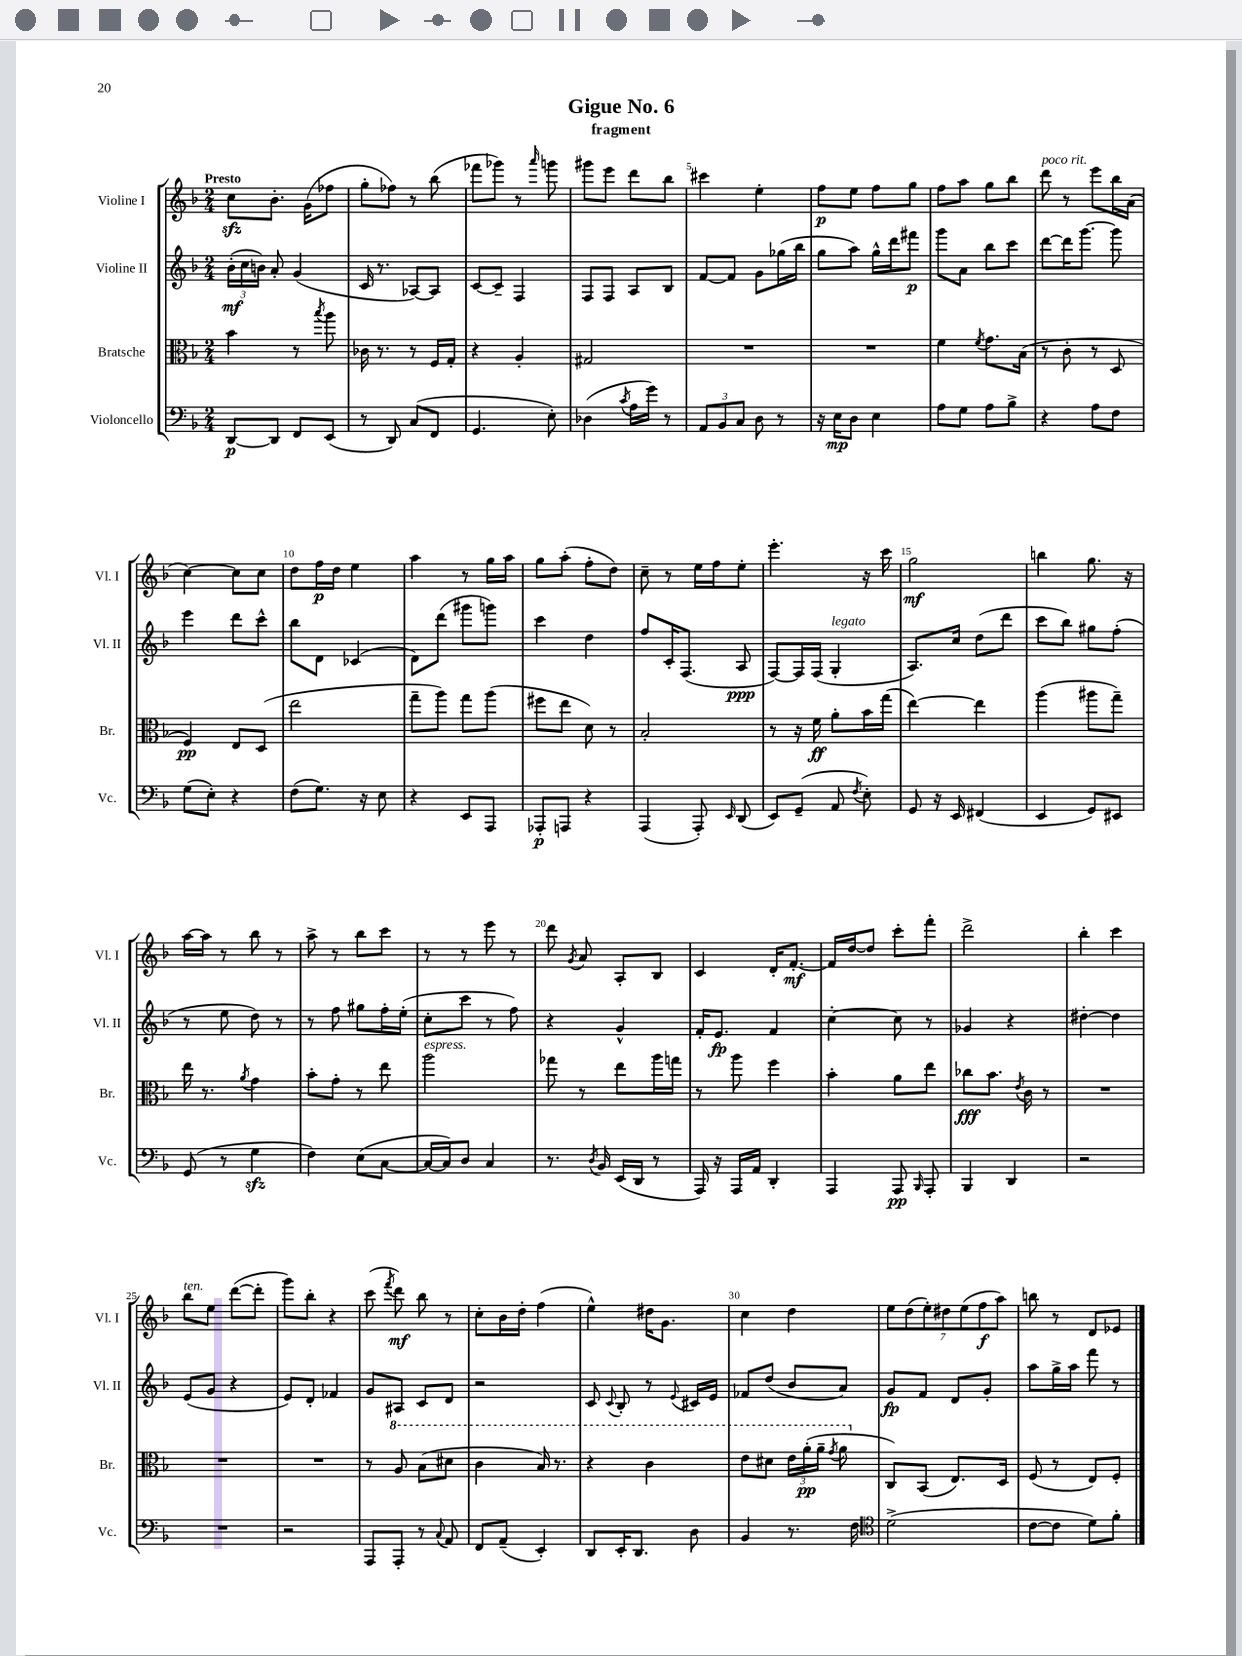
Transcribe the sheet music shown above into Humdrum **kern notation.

**kern	**kern	**kern	**kern
*staff4	*staff3	*staff2	*staff1
*clefF4	*clefC3	*clefG2	*clefG2
*k[b-]	*k[b-]	*k[b-]	*k[b-]
*M2/4	*M2/4	*M2/4	*M2/4
[8DD	4b-	(24b-'	8cc
.	.	24cc	.
.	.	24b)	.
8DD]	.	8a'	8.b-'
8FF	8r	(4g	.
.	.	.	(16g
.	8qbb-	.	.
(8EE	8aa	.	8ff-
=	=	=	=
8r	16c-	16c	8gg'
.	8.r	8.r	.
8DD)	.	.	8ff-)
(8C	8r	[8A-)	8r
8FF	16F	8A-]	(8bb-
.	16G'	.	.
=	=	=	=
4.GG	4r	[8c	8fff-
.	.	8c~]	8ggg-)
.	4A'	4F	8r
.	.	.	16qqaaa
8E')	.	.	8ggg
=	=	=	=
(4D-	2G#	8F	8ggg#
.	.	8F	8eee
8qc	.	.	.
16A	.	8A	8ddd
16g)	.	.	.
8r	.	8B-	8bb-
=	=	=	=
12AA	2r	[8f	4ccc#
12BB-	.	.	.
.	.	8f]	.
12C	.	.	.
8D	.	8g	4ee'
8r	.	(16gg-	.
.	.	16bb-	.
=	=	=	=
16r	2r	8gg	8ff
16E	.	.	.
8D	.	8aa)	8ee
4E	.	16gg^^	8ff
.	.	16ddd	.
.	.	8fff#	8gg
=	=	=	=
8A	4f	8ggg	8ff
8G	.	8a	8aa
.	8qf	.	.
8A	8.g	8bb-	8gg
8B-^	.	8ccc	8bb-
.	(16B-	.	.
=	=	=	=
4r	8r	[8ddd	8ddd
.	8c'	16ddd]	8r
.	.	[8.ggg	.
8A	8r	.	8eee
8F	8D	8ggg]	16bb-
.	.	.	(16a
=	=	=	=
(8G	4F)	4eee	[4cc)
8E')	.	.	.
4r	8E	8ddd	8cc]
.	(8D	8ccc^^	8cc
=	=	=	=
(8F	2ee	8bb-	8dd
8.G)	.	8d	16ff
.	.	.	16dd
.	.	(4c-	4ee
16r	.	.	.
8E	.	.	.
=	=	=	=
4r	8gg~	8d)	4aa
.	8aa)	(8ddd	.
8EE	8gg	8ggg#	8r
8AAA	(8aa	8ggg)	16gg
.	.	.	16aa
=	=	=	=
8AAA-'	8ff#	4ccc	8gg
8AAA	8ee	.	(8aa'
4r	8d)	4dd	8ff'
.	8r	.	8dd)
=	=	=	=
(4AAA	2B-'	8ff	8cc~
.	.	16c'	8r
.	.	(8.F	.
8AAA')	.	.	16ee
.	.	.	16ff
16qqEE	.	.	.
(8DD	.	8A	8ee'
=	=	=	=
8EE)	8r	[8F)	4.eee'
(8GG~	16r	16F]	.
.	16f	(16F	.
8AA	8a'	4G'	.
8qF	.	.	.
8E')	16b-	.	16r
.	(16gg	.	16ccc
=	=	=	=
8GG	[4ee)	8.A)	2gg
16r	.	.	.
16EE	.	16cc	.
(4FF#	4ee]	(8dd	.
.	.	8ddd	.
=	=	=	=
4EE	(4aa	8ccc	4bb
.	.	8bb-)	.
8GG)	8aa#	8gg#	8.gg
8EE#	8gg~)	(8ff'	.
.	.	.	16r
=	=	=	=
(8GG	16ee	8r	[16aa
.	8.r	.	16aa]
8r	.	8ee	8r
.	8qa	.	.
4G	4g	8dd)	8bb-
.	.	8r	8r
=	=	=	=
4F)	8b-'	8r	8aa^
.	8g'	8ff	8r
(8E	8r	8gg#	8bb-
[8C	8ee	16ff'	8ccc
.	.	(16ee'	.
=	=	=	=
16C_	2aa	8cc'	8r
16C])	.	.	.
8D	.	8ccc	8r
4C	.	8r	8eee
.	.	8ff)	8r
=	=	=	=
8.r	8gg-	4r	8ddd
.	.	.	8qg
.	8r	.	8a
8qD	.	.	.
16BB-	.	.	.
(16EE	8ee	4g^^	8A'
16DD	.	.	.
8r	16aa	.	8B-
.	16gg	.	.
=	=	=	=
16AAA)	8r	16f'	4c
16r	.	8.e	.
16AAA	8aa	.	.
16AA	.	.	.
4DD'	4ff	4f	16d'
.	.	.	[8.f'
=	=	=	=
4AAA	4b-'	[4cc'	16f]
.	.	.	[16dd
.	.	.	8dd]
8AAA	8a	8cc]	8ccc'
16qqBBB-	.	.	.
8AAA'	8ee	8r	8fff'
=	=	=	=
4BBB-	8cc-	4g-	2ddd^
.	8.b-	.	.
4DD	.	4r	.
.	8qe	.	.
.	16c	.	.
.	8r	.	.
=	=	=	=
2r	2r	[4dd#'	4bb-'
.	.	4dd#]	4ccc
=	=	=	=
2r	2r	(8e	8bb-
.	.	8g	8ee
.	.	4r	([8ddd
.	.	.	8ddd']
=	=	=	=
2r	2r	8e)	8ggg)
.	.	8d'	8bb-'
.	.	4f-	4r
=	=	=	=
8AAA	8r	8g	(8ccc
.	.	.	8qfff
8AAA'	8a	8A#	8ddd)
8r	(8b-	8c	8bb-
8qqC	.	.	.
8AA	8dd#	8d	8r
=	=	=	=
8FF	4cc	2r	8cc'
(8AA~	.	.	16b-
.	.	.	16dd'
4EE')	16b-)	.	(4ff
.	8.r	.	.
=	=	=	=
8DD	4r	8c	4ee^^)
.	.	8qqc	.
16EE'	.	8B-'	.
8.DD	.	.	.
.	4cc	8r	16dd#
.	.	.	8.g
.	.	8qqe	.
8D	.	16c#	.
.	.	16e	.
=	=	=	=
4BB-	8ee	8f-	4cc
.	8dd#	(8dd	.
8.r	24ee	8b-	4dd
.	(24aa'	.	.
.	24aa~	.	.
.	8qgg	.	.
.	8aa	8a)	.
16F	.	.	.
=	=	=	=
*clefC4	*	*	*
(2d^	8C)	8g	14ee
.	.	.	(14dd
.	(8BB-	8f	.
.	.	.	14ee')
.	.	.	14dd#
.	8.E)	8d	.
.	.	.	(14ee
.	.	.	14ff
.	.	8g'	.
.	.	.	14aa)
.	16D	.	.
=	=	=	=
[8c	(8F	8aa	8bb
8c]	8r	16gg^	8r
.	.	16aa	.
8d)	8E)	8fff	8d
8f'	8F'	8r	8e-
==	==	==	==
*-	*-	*-	*-
